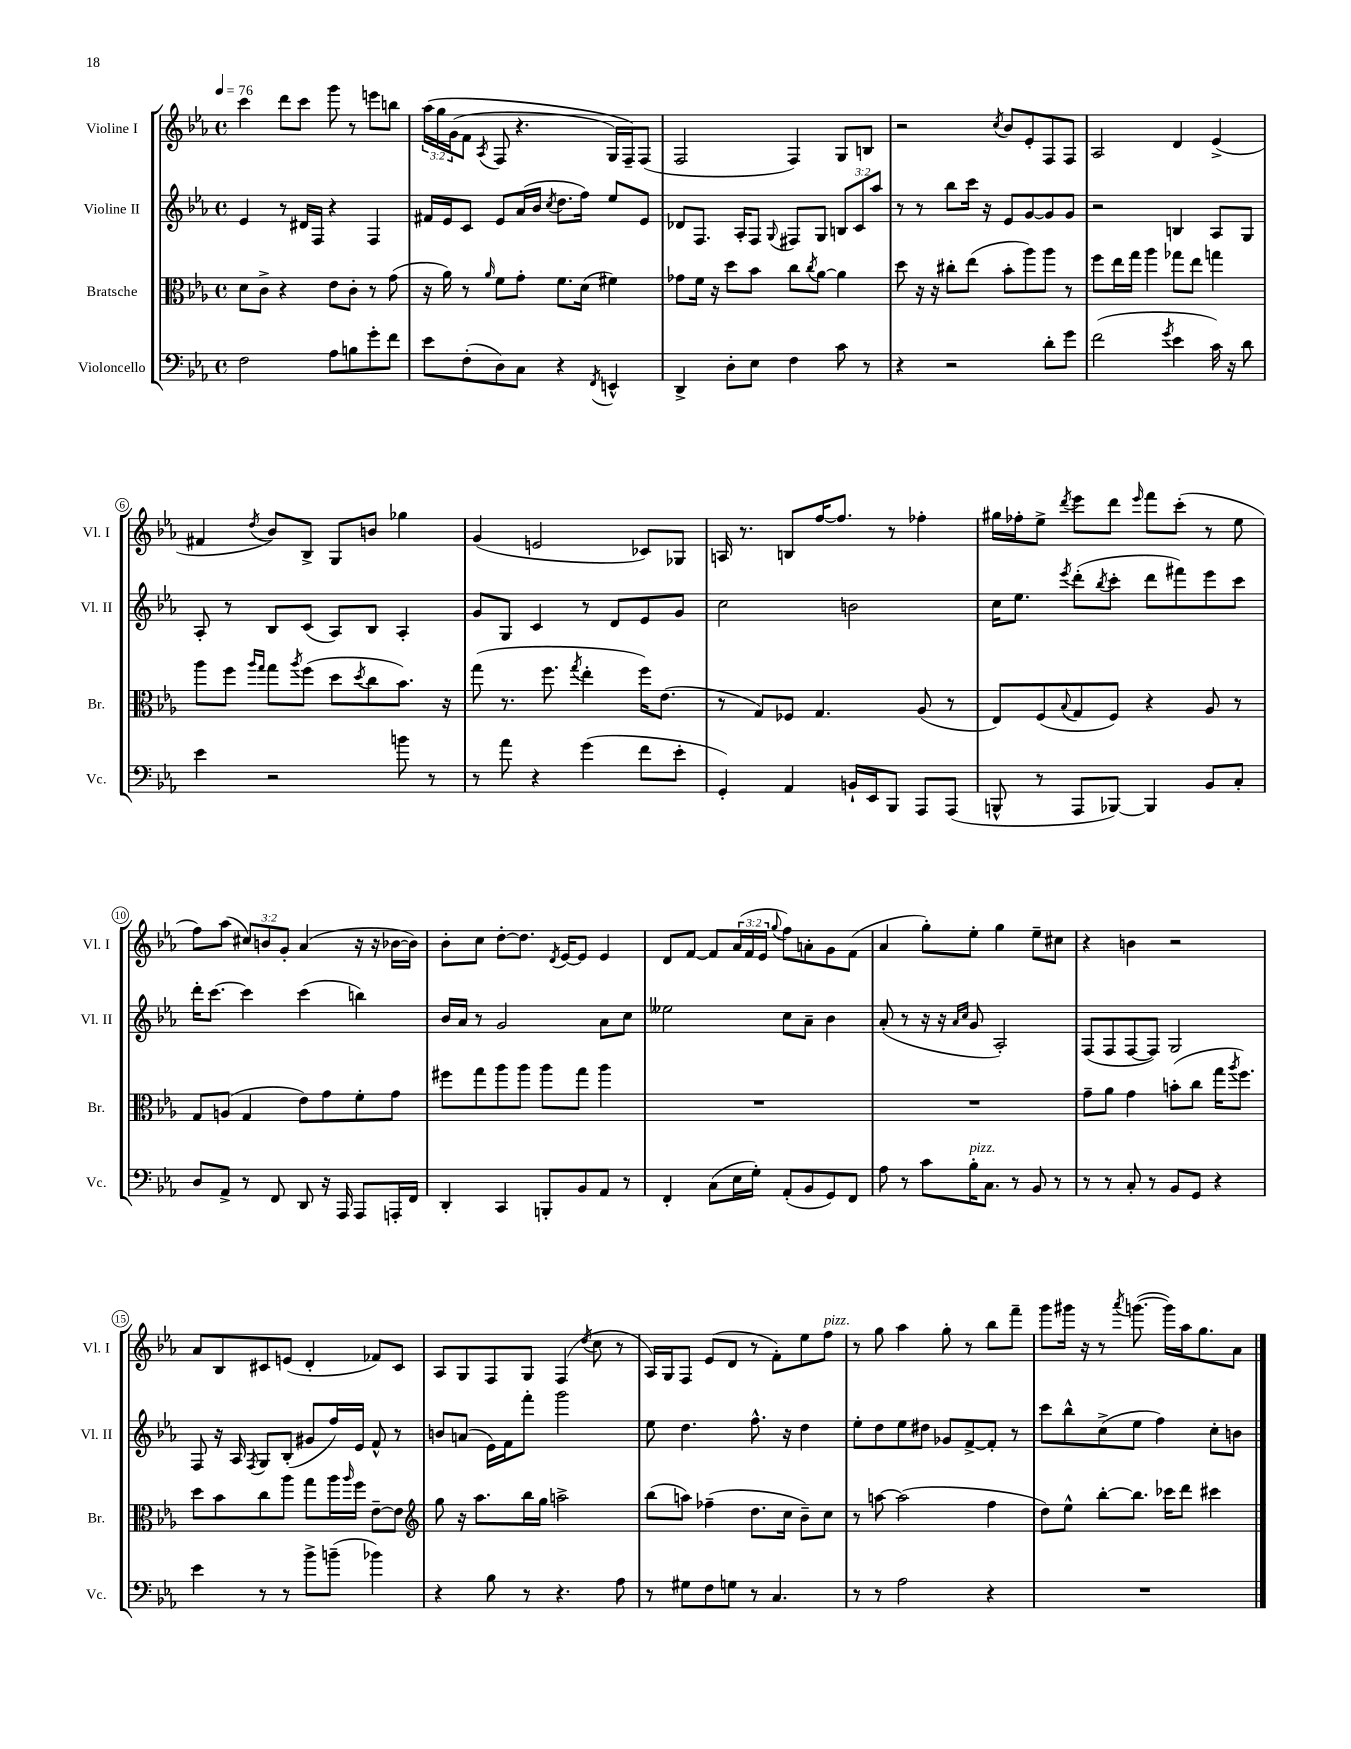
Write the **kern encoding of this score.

**kern	**kern	**kern	**kern
*part4	*part3	*part2	*part1
*staff4	*staff3	*staff2	*staff1
*I"Violoncello	*I"Bratsche	*I"Violine II	*I"Violine I
*I'Vc.	*I'Br.	*I'Vl. II	*I'Vl. I
*clefF4	*clefC3	*clefG2	*clefG2
*k[b-e-a-]	*k[b-e-a-]	*k[b-e-a-]	*k[b-e-a-]
*M4/4	*M4/4	*M4/4	*M4/4
*met(c)	*met(c)	*met(c)	*met(c)
*MM76	*MM76	*MM76	*MM76
=1	=1	=1	=1
2F\	8d\L	4e-/	4ccc\
.	8c^\J	.	.
.	4r	8r	8ddd\L
.	.	16d#X/LL	8ccc\J
.	.	16F/JJ	.
8A-\L	8e-\L	4r	8ggg\
8Bn\	8c'\J	.	8r
8g'\	8r	4F/	8eeen\L
8f\J	(8g\	.	8bbn\J
=2	=2	=2	=2
8e-\L	16r	16f#X/LL	(24aa-\LL
.	.	.	24gg\
.	16a-\)	16e-/J	.
.	.	.	(24g\J
(8F'\	8r	8c/J	8f\J
.	16qqa-/	.	8qA-/
8D\)	8f\L	8e-/L	8F/
8C\J	8g'\J	(16a-/L	4.r
.	.	16b-/JJ	.
.	.	8qcc/	.
4r	8.f\L	8.dd\L	.
.	(16d\Jk	16ff\Jk)	.
8qFF/	.	.	.
4EEn^^/	4f#X\)	8ee-/L	16G/LL)
.	.	.	16F~/J)
.	.	8e-/J	(8F/J
=3	=3	=3	=3
4DD^/	8g-X\L	8d-X/L	2F/
.	16f\Jk	8.F/J	.
.	16r	.	.
8D'\L	8dd\L	.	.
.	.	16A-'/KL	.
8E-\J	8b-\J	8F/J	.
.	.	8qqG/	.
4F\	8cc\L	8F#X/L	4F/)
.	8qcc/	.	.
.	[8a-\J	8G/J	.
8c\	4a-\]	12Bn/L	8G/L
.	.	12c/	.
8r	.	.	8Bn/J
.	.	12aa-/J	.
=4	=4	=4	=4
4r	8dd\	8r	2r
.	16r	8r	.
.	16r	.	.
2r	8cc#X'\L	8bb-\L	.
.	(8ee-\J	16ccc\Jk	.
.	.	16r	.
.	.	.	8qcc/
.	8b-'\L	8e-/L	8b-/L
.	8aa-\)	[8g/	8e-'/
8d'\L	8aa-\J	8g/]	8F/
8g\J	8r	8g/J	8F/J
=5	=5	=5	=5
(2f\	8ff\L	2r	2A-/
.	16ee-\L	.	.
.	16gg\JJ	.	.
.	4aa-\	.	.
8qg/	.	.	.
4e-\	8gg-X\L	4Bn/	4d/
.	8ee-\J	.	.
16c\)	4ggn\	8A-/L	(4e-^/
16r	.	.	.
8d\	.	8G/J	.
!!LO:LB:g=z
=6	=6	=6	=6
4e-\	8aa-\L	8A-'/	4f#X/
.	8ff\J	8r	.
.	16qqaa-/LL	.	.
.	16qqgg/JJ	.	8qdd/
2r	8gg\L	8B-/L	8b-/L)
.	8qaa-/	.	.
.	(8ff\J	(8c/J	8B-^/J
.	8dd\L	8A-/L)	8G/L
.	8qdd/	.	.
.	8cc\	8B-/J	8bn/J
8bn\	8.b-\J)	4A-'/	4gg-X\
8r	.	.	.
.	16r	.	.
=7	=7	=7	=7
8r	(8gg\	8g/L	(4g/
8a-\	8.r	8G/J	.
4r	.	4c/	2en/
.	8.ff\	.	.
.	8qgg/	.	.
(4g\	4ee-'\	8r	.
.	.	8d/L	.
8f\L	16ff\KL)	8e-/	8c-X/L)
.	(8.e-\J	.	.
8e-'\J	.	8g/J	8G-X/J
=8	=8	=8	=8
4GG'/)	8r	2cc\	16An/
.	.	.	8.r
.	8G/L)	.	.
4AA-/	8F-X/J	.	8Bn/L
.	4.G/	.	[16ff/K
.	.	.	8.ff/J]
16BBn`/LL	.	2bn\	.
16EE-/J	.	.	.
8BBB-/J	.	.	8r
8AAA-/L	(8A-/	.	4ff-X'\
(8AAA-/J	8r	.	.
=9	=9	=9	=9
8BBBn^^/	8E-/L)	16cc\KL	16gg#X\LL
.	.	8.ee-\J	16ff-X'\J
8r	(8F/	.	8ee-^\J
.	8qqB-/	8qeee-/	8qddd/
8AAA-/L	8G/	(8ddd'\L	8eee-\L
.	.	8qbb-/	.
[8BBB-X/J)	8F/J)	8ccc'\J	8ddd\J
.	.	.	16qqeee-/
4BBB-/]	4r	8ddd\L	8fff\L
.	.	8fff#X\)	(8ccc'\J
8BB-/L	8A-/	8eee-\	8r
8C'/J	8r	8ccc\J	8ee-\
!!LO:LB:g=z
=10	=10	=10	=10
8D/L	8G/L	16ddd'\KL	8ff\L)
.	.	[8.ccc\J	.
8AA-^/J	(8An/J	.	(8aa-\J
8r	4G/	4ccc\]	12cc#X/L)
.	.	.	12bn/
8FF/	.	.	.
.	.	.	12g'/J
8DD/	8e-\L)	(4ccc\	(4a-/
16r	8g\	.	.
16AAA-/	.	.	.
8AAA-/L	8f'\	4bbn\)	16r
.	.	.	16r
16AAAn'/L	8g\J	.	[16b-X\LL
16FF/JJ	.	.	16b-\JJ])
=11	=11	=11	=11
4DD'/	8ff#X\L	16b-/LL	8b-'\L
.	.	16a-/JJ	.
.	8gg\	8r	8cc\J
4CC/	8aa-\	2g/	[8dd'\L
.	8aa-\J	.	8.dd\J]
8BBBn'/L	8aa-\L	.	.
.	.	.	8qd/
.	.	.	[16e-/KL
8BB-/	8gg\J	.	8e-/J]
8AA-/J	4aa-\	8a-\L	4e-/
8r	.	8cc\J	.
=12	=12	=12	=12
4FF'/	1r	2ee--X\	8d/L
.	.	.	[8f/J
(8C\L	.	.	8f/L]
16E-\L	.	.	(24a-/L
.	.	.	24f/
16G'\JJ)	.	.	.
.	.	.	24e-/JJ
.	.	.	8qqgg/
(8AA-'/L	.	8cc\L	8ff\L)
8BB-/	.	8a-~\J	8an'\
8GG/)	.	4b-\	8g\
8FF/J	.	.	(8f\J
=13	=13	=13	=13
8A-\	1r	(8a-'/	4a-/
8r	.	8r	.
8c\L	.	16r	8gg'\L)
.	.	16r	.
.	.	16qqa-/LL	.
.	.	16qqcc/JJ	.
!LO:TX:a:i:t=pizz.	!	!	!
16B-'\K	.	8g/	8ee-'\J
8.C\J	.	.	.
.	.	2A-'/)	4gg\
8r	.	.	.
8BB-/	.	.	8ee-~\L
8r	.	.	8cc#X\J
=14	=14	=14	=14
8r	8g~\L	(8F/L	4r
8r	8a-\J	8F/	.
8C'/	4g\	[8F/	4bn\
8r	.	8F/J])	.
8BB-/L	(8bn'\L	2G/	2r
8GG/J	8cc\J	.	.
4r	16gg\KL	.	.
.	8qaa-/	.	.
.	8.ff\J)	.	.
!!LO:LB:g=z
=15	=15	=15	=15
4e-\	8dd\L	8F/	8a-/L
.	8b-\	16r	8B-/
.	.	16A-/	.
.	.	8qF/	.
8r	8cc\	8G/L	8c#X/
8r	8aa-\J	(8B-'/J	(8en/J
8b-^\L	8gg\L	8g#X/L	4d'/
(8bn~\J	16aa-\L	16ff/L)	.
.	16qqaa-/	.	.
.	16ff\JJ	16e-/JJ	.
4b-X\)	[8e-~\L	8f^^/	8f-X/L)
.	8e-\J]	8r	8c#/J
=16	=16	=16	=16
*	*clefG2	*	*
4r	8gg\	8bn/L	8A-/L
.	16r	(8an/J	8G/
.	8.aa-\L	.	.
8B-\	.	16e-\LL)	8F/
.	.	16f\J	.
8r	16bb-\L	8fff'\J	8G/J
.	16gg\JJ	.	.
4.r	2aan^\	2ggg\	(4F/
.	.	.	8qdd/
.	.	.	8cc\
8A-\	.	.	8r
=17	=17	=17	=17
8r	(8bb-\L	8ee-\	16A-/LL)
.	.	.	16G/J
8G#X\L	8aan\J)	4.dd\	8F/J
8F\	(4ff-X~\	.	(8e-/L
8Gn\J	.	.	8d/J
8r	8.dd\L	8.ff^^\	8r
4.C/	.	.	8f'\L)
.	16cc\Jk	16r	.
.	8b-~\L)	4dd\	8ee-\
!	!	!	!LO:TX:a:i:t=pizz.
.	8cc\J	.	8ff\J
=18	=18	=18	=18
8r	8r	8ee-'\L	8r
8r	[8aan\	8dd\	8gg\
2A-\	(2aa\]	8ee-\	4aa-\
.	.	8dd#X\J	.
.	.	8g-X/L	8gg'\
.	.	[8f^/	8r
4r	4ff\	8f'/J]	8bb-\L
.	.	8r	8fff~\J
=19	=19	=19	=19
1r	8dd\L)	8ccc\L	8ggg\L
.	8ee-^^\J	8bb-^^\	16ggg#X\Jk
.	.	.	16r
.	[8bb-'\L	(8cc^\	8r
.	.	.	8qaaa-/
.	8.bb-\J]	8ee-\J	([8.gggn\
.	.	4ff\)	.
.	16ccc-X\KL	.	16ggg\LL])
.	8ddd\J	.	16aa-\J
.	.	.	8.gg\
.	4ccc#X\	8cc'\L	.
.	.	8bn\J	8a-\J
==	==	==	==
*-	*-	*-	*-
